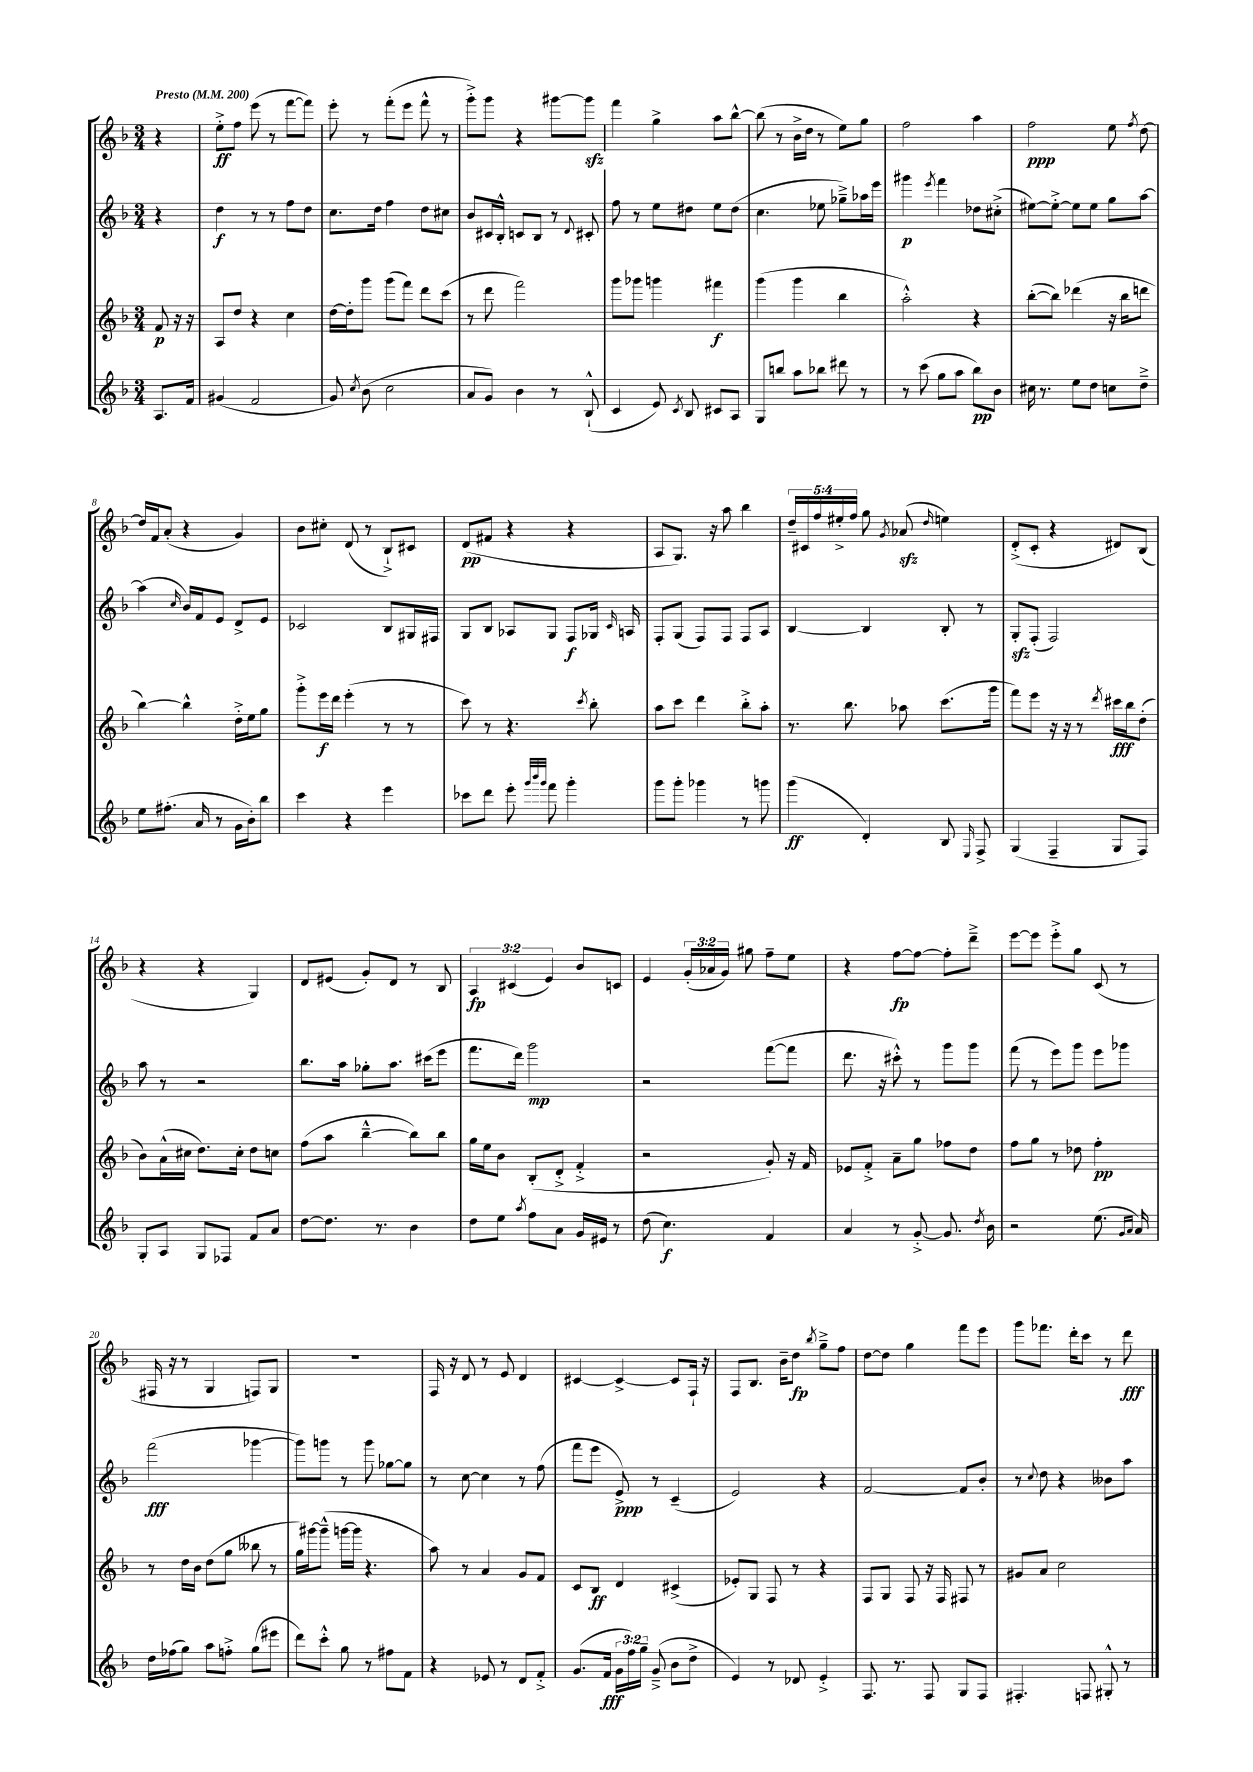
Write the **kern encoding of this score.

**kern	**kern	**kern	**kern
*staff4	*staff3	*staff2	*staff1
*clefG2	*clefG2	*clefG2	*clefG2
*k[b-]	*k[b-]	*k[b-]	*k[b-]
*M3/4	*M3/4	*M3/4	*M3/4
*MM200	*MM200	*MM200	*MM200
8.A/L	8f/	4r	4r
.	16r	.	.
16f/Jk	16r	.	.
=	=	=	=
(4g#/	8A/L	4dd\	8ee'^\L
.	8dd/J	.	8ff\J
2f/	4r	8r	(8eee\
.	.	8r	8r
.	4cc\	8ff\L	[8fff\L
.	.	8dd\J	8fff\]J)
=	=	=	=
8g/)	[16dd\LL	8.cc\L	8eee'\
.	16dd'\]J	.	.
8qcc/	.	.	.
(8b-\	8ggg\J	.	8r
.	.	16dd\Jk	.
2cc\	(8ggg\L	4ff\	(8fff'\L
.	8fff\J)	.	8eee\J
.	8ddd\L	8dd\L	8fff^^\
.	(8ccc\J	8cc#\J	8r
=	=	=	=
8a/L	8r	8b-/L	8ggg'^\L)
8g/J)	8ddd\	16c#/L	8ggg\J
.	.	16B-'^^/JJ	.
4b-\	2fff\)	8c/L	4r
.	.	8B-/J	.
8r	.	8r	[8ggg#\L
.	.	8qqd/	.
(8B-`^^/	.	8c#'/	8ggg#\]J
=	=	=	=
4c/	8ggg\L	8ff\	4fff\
.	8ggg-\J	8r	.
8e/)	4ggg\	8ee\L	4gg^\
8qc/	.	.	.
8B-/	.	8dd#\J	.
8c#/L	4fff#\	8ee\L	8aa\L
8A/J	.	(8dd#\J	[8bb-^^\J
=	=	=	=
8G/L	(4ggg\	4.cc\	(8bb-\]
8bb/J	.	.	8r
8aa\L	4ggg\	.	16b-^\LL
.	.	.	16dd\JJ
8bb-\J	.	8ee-\	8r
8ddd#\	4bb-\	8gg-~^\L)	8ee\L)
8r	.	16aa-\L	8gg\J
.	.	16eee\JJ	.
=	=	=	=
8r	2aa'^^\)	4ggg#\	2ff\
(8ccc\	.	.	.
.	.	8qeee/	.
8gg\L	.	4fff\	.
8aa\J	.	.	.
8bb-\L)	4r	8dd-\L	4aa\
8b-\J	.	(8cc#'^\J	.
=	=	=	=
16cc#\	([8bb-'\L	[8ee#\L)	2ff\
8.r	.	.	.
.	8bb-\]J)	8ee#'^\_J	.
8ee\L	(4ddd-\	8ee#\]L	.
8dd\J	.	8ee#\J	.
8cc\L	16r	8gg\L	8ee\
.	16bb-\LK	.	.
.	.	.	8qff/
8dd~^\J	8ddd\J	[8aa\J	[8dd\
=	=	=	=
8ee\L	[4bb-\)	(4aa\]	16dd/]LL
.	.	.	16f/J
(8.ff#'\J	.	.	(8a'/J
.	.	16qqcc/	.
.	4bb-^^\]	16b-/LL)	4r
16a/	.	16f/J	.
8r	.	8e/J	.
16g\LL	16dd'^\LL	8d^/L	4g/)
16b-'\J)	16ee\J	.	.
8bb-\J	8gg\J	8e/J	.
=	=	=	=
4ccc\	8ggg'^\L	2c-/	8b-\L
.	16eee\L	.	8cc#'\J
.	16ddd\JJ	.	.
4r	(4eee'\	.	(8d/
.	.	.	8r
4eee\	8r	8B-/L	8B-`^/L)
.	8r	16G#/L	8c#/J
.	.	16F#/JJ	.
=	=	=	=
8ccc-\L	8ccc\)	8G/L	(8d/L
8ddd\J	8r	8B-/J	8f#/J
8eee'\	4.r	8A-/L	4r
32qqggg/LLL	.	.	.
32qqbbb-/	.	.	.
32qqggg/JJJ	.	.	.
8fff\	.	8G/J	.
4ggg'\	.	8F/L	4r
.	8qccc/	.	.
.	8bb-'\	16G-/Jk	.
.	.	16qqc/	.
.	.	16A/	.
=	=	=	=
8ggg\L	8aa\L	8F'/L	8A/L
8ggg'\J	8ccc\J	(8G/J	8.G/J)
4ggg-\	4ddd\	8F/L)	.
.	.	.	16r
.	.	8F/J	8aa\
8r	8bb-'^\L	8F/L	4bb-\
8ggg\	8aa'\J	8A/J	.
=	=	=	=
(4ggg\	8.r	[4B-/	20dd~/LL
.	.	.	20c#/
.	.	.	20ff/
.	.	.	20ee#'^/
.	8.bb-\	.	.
.	.	.	20ff/JJ
4d'/)	.	4B-/]	8gg\
.	.	.	8qg/
.	8aa-\	.	(8a-/
.	.	.	16qqdd/
8B-/	(8.ccc\L	8B-'/	4ee\)
16qqE/	.	.	.
8F^/	.	8r	.
.	16ggg\Jk	.	.
=	=	=	=
(4G/	8fff\L)	8G'/L	(8d'^/L
.	8eee\J	(8F'/J	8c'/J
4F~/	16r	2F/)	4r
.	16r	.	.
.	8r	.	.
.	8qddd/	.	.
8G/L	16ccc#\LL	.	8d#/L)
.	16bb-\J	.	.
8F/J)	(8dd'\J	.	(8B-/J
=	=	=	=
8G'/L	8b-\L)	8aa\	4r
8A/J	(16a^^\L	8r	.
.	16cc#\JJ	.	.
8G/L	8.dd\L)	2r	4r
8F-/J	.	.	.
.	16cc#'\Jk	.	.
8f/L	8dd\L	.	4G/)
8a/J	8cc\J	.	.
=	=	=	=
[8dd\L	(8ff\L	8.bb-\L	8d/L
8.dd\]J	8aa\J	.	(8e#/J
.	.	16aa\Jk	.
.	[4bb-~^^\	8gg-'\L	8g'/L)
8.r	.	.	.
.	.	8.aa\J	8d/J
4b-\	8bb-\]L)	.	8r
.	.	(16ccc#\LK	.
.	8bb-\J	8eee\J	8B-/
=	=	=	=
8dd\L	16gg\LL	8.fff\L	6A/
.	16ee\J	.	.
8ee\J	8b-\J	.	.
.	.	.	(6c#/
.	.	16ddd\Jk)	.
8qaa/	.	.	.
8ff\L	(8B-'/L	2ggg\	.
.	.	.	6e/)
8a\J	8d'^/J	.	.
16g/LL	4f'^/	.	8b-/L
16e#/JJ	.	.	.
8r	.	.	8c/J
=	=	=	=
(8dd\	2r	2r	4e/
4.cc\)	.	.	.
.	.	.	(24g'/LL
.	.	.	24a-/
.	.	.	24g/JJ)
.	.	.	8gg#\
4f/	8g'/)	([8fff\L	8ff~\L
.	16r	8fff\]J	8ee\J
.	16f/	.	.
=	=	=	=
4a/	8e-/L	8.ddd\	4r
.	8f'^/J	.	.
.	.	16r	.
8r	8a~\L	8ccc#'^^\)	[8ff\L
[8g'^/	8gg\J	8r	8ff\_J
8.g/]	8ff-\L	8ggg\L	8ff'\]L
.	8dd\J	8ggg\J	8ddd~^\J
8qdd/	.	.	.
16b-\	.	.	.
=	=	=	=
2r	8ff\L	(8fff\	[8eee\L
.	8gg\J	8r	8eee\]J
.	8r	8eee\L)	8eee'^\L
.	8dd-\	8ggg\J	8gg\J
(8.ee\	4ff'\	8eee\L	(8c/
.	.	8ggg-\J	8r
16qqg/LL	.	.	.
16qqa/JJ	.	.	.
16a/)	.	.	.
=	=	=	=
16dd\LL	8r	(2fff\	16F#/
(16ff-\J	.	.	16r
8gg\J)	16dd\LL	.	8r
.	16b-\JJ	.	.
8aa\L	(8dd\L	.	4G/
8ff'^\J	8gg\J	.	.
(8gg\L	8bb--\	[4ggg-\	8F/L)
8eee#\J	8r	.	8G/J
=	=	=	=
8ddd\L)	16gg\LL)	8ggg-\]L)	2.r
.	[16ggg#\J	.	.
8ccc'^^\J	(8ggg#~^^\]J	8ggg\J	.
8gg\	[16ggg\LL	8r	.
.	16ggg\]JJ	.	.
8r	4.r	8ggg\	.
8ff#\L	.	[8gg-\L	.
8f\J	.	8gg-\]J	.
=	=	=	=
4r	8aa\)	8r	16F/
.	.	.	16r
.	8r	[8cc\	8d/
8e-/	4a/	4cc\]	8r
8r	.	.	8e/
8d/L	8g/L	8r	4d/
8f'^/J	8f/J	(8ff\	.
=	=	=	=
(8.g/L	8c/L	8fff\L	[4c#/
.	8B-/J	8eee\J	.
16f/Jk	.	.	.
24g\LL	4d/	8e^/)	4c#^/_
24ff\)	.	.	.
24gg~\JJ	.	.	.
(8g~^/	.	8r	.
8b-\L	(4c#^/	(4c~/	8c#/]L
8dd^\J	.	.	16F`/Jk
.	.	.	16r
=	=	=	=
4e/)	8e-'/L)	2e/)	8F/L
.	8G/J	.	8.B-/J
8r	8F/	.	.
.	.	.	16b-~\LK
8d-/	8r	.	8dd\J
.	.	.	8qbb-/
4e'^/	4r	4r	8gg~^\L
.	.	.	8ff\J
=	=	=	=
8.F/	8F/L	[2f/	[8dd\L
.	8G/J	.	8dd\]J
8.r	.	.	.
.	8F/	.	4gg\
8F/	16r	.	.
.	16F/	.	.
8G/L	8F#/	8f/]L	8fff\L
8F/J	8r	8b-'/J	8eee\J
=	=	=	=
4.F#'/	8g#/L	8r	8ggg\L
.	.	8qqcc/	.
.	8a/J	8dd\	8.fff-\J
.	2cc\	4r	.
.	.	.	16ddd'\LK
8F/	.	.	8ccc\J
8G#'^^/	.	8b--\L	8r
8r	.	8aa\J	8ddd\
==	==	==	==
*-	*-	*-	*-
